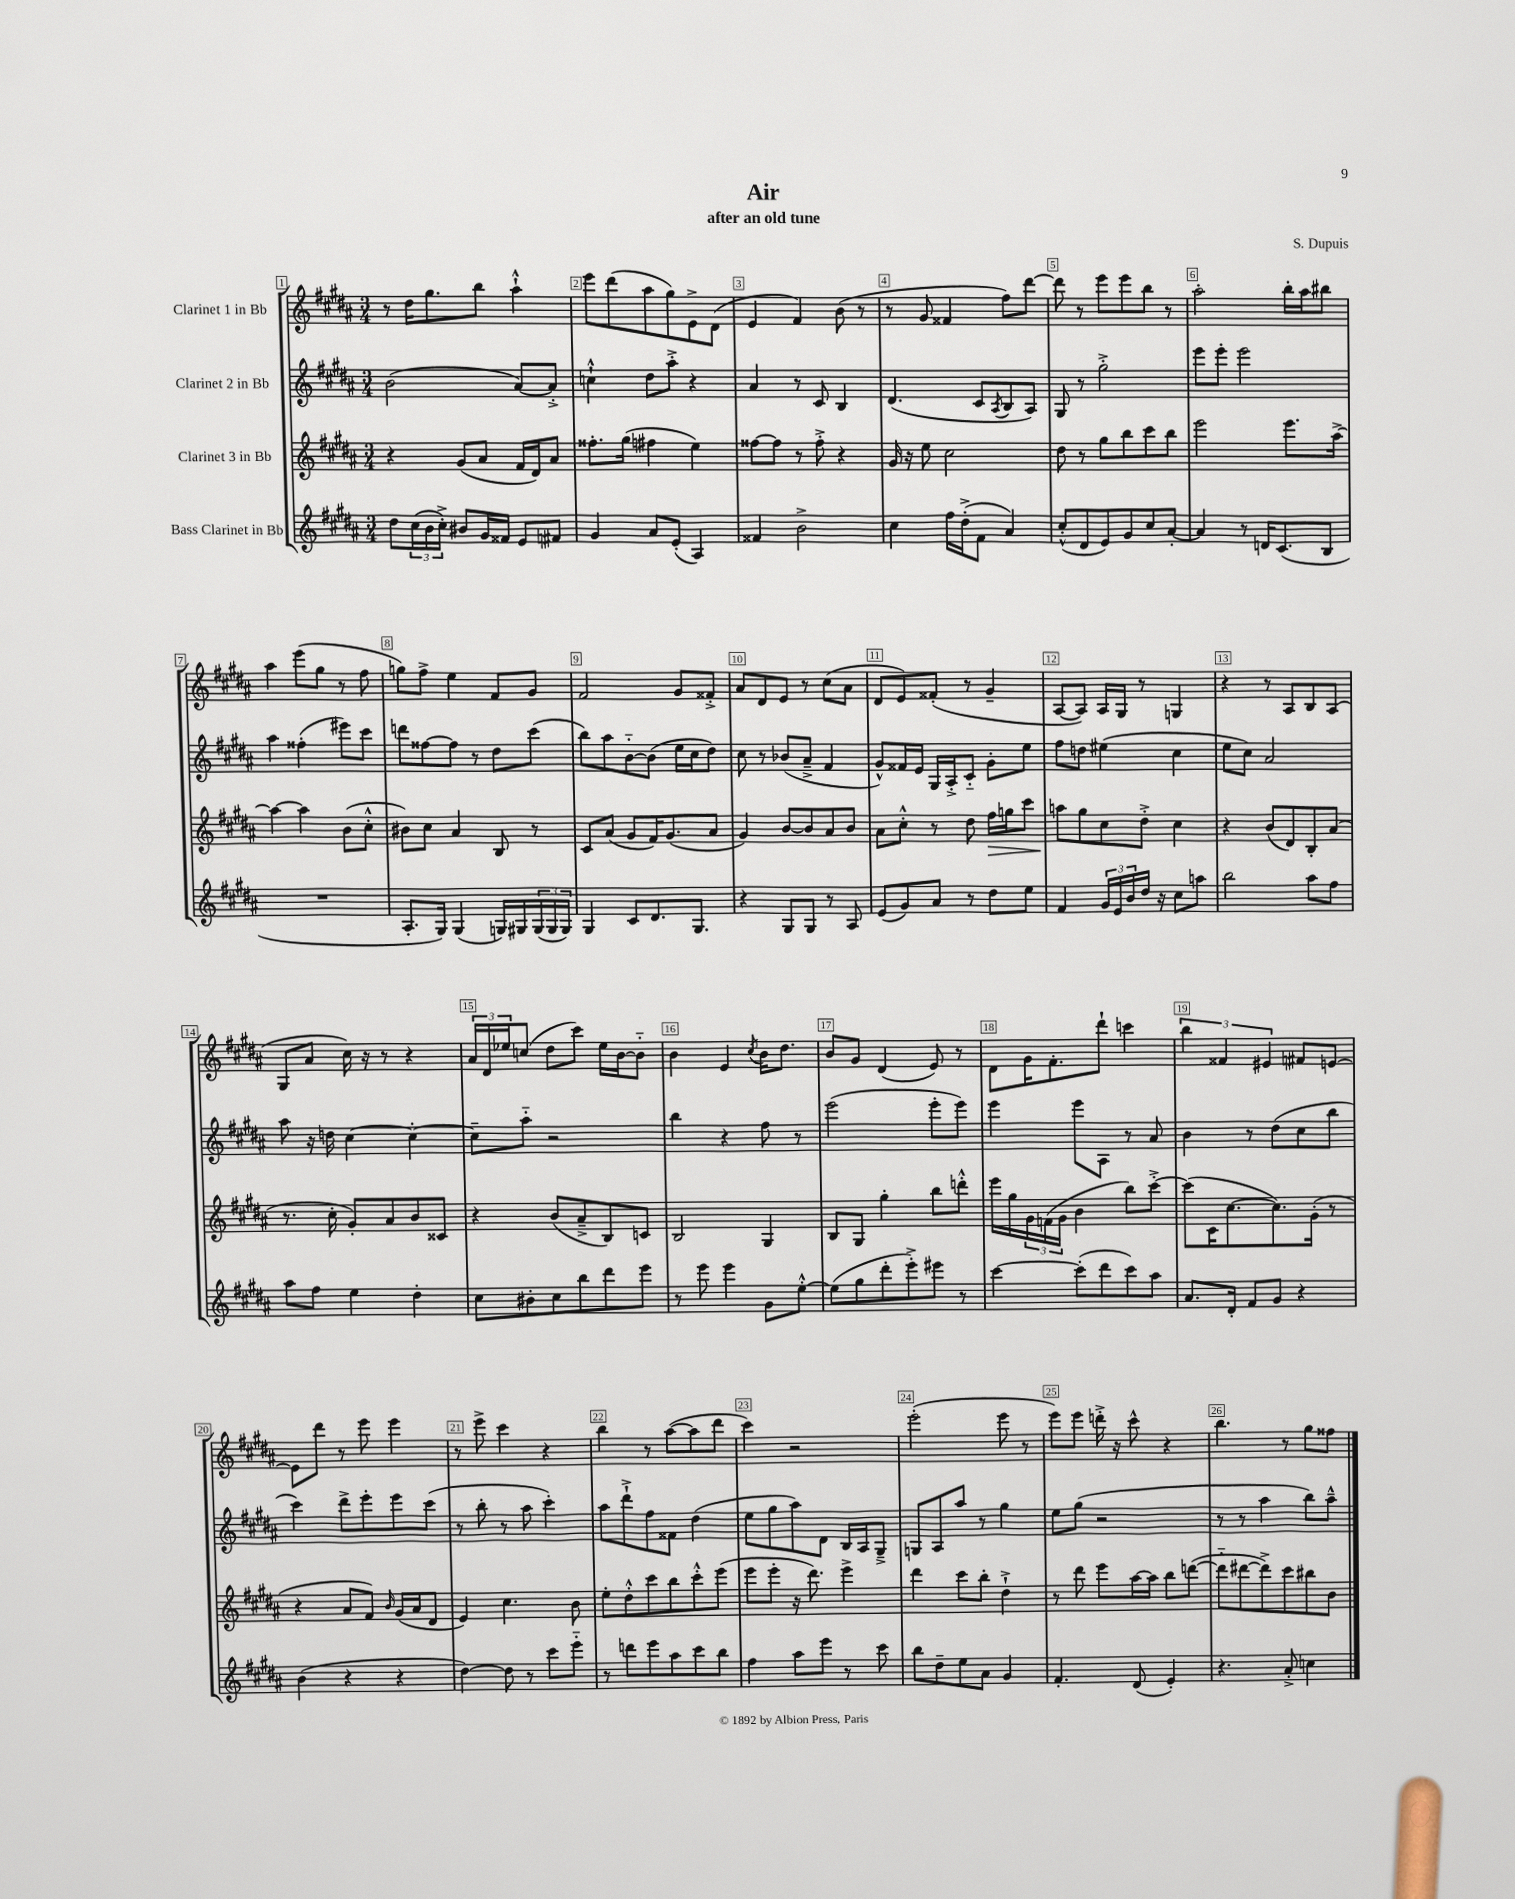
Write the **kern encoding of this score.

**kern	**kern	**kern	**kern
*staff4	*staff3	*staff2	*staff1
*clefG2	*clefG2	*clefG2	*clefG2
*k[f#c#g#d#a#]	*k[f#c#g#d#a#]	*k[f#c#g#d#a#]	*k[f#c#g#d#a#]
*M3/4	*M3/4	*M3/4	*M3/4
8dd#	4r	(2b	8r
(24cc#	.	.	16dd#
24b	.	.	.
.	.	.	8.gg#
24cc#'^)	.	.	.
8b#	(8g#	.	.
16g#	8a#	.	8bb
16f##	.	.	.
8e	16f#	[8a#)	4aa#`^^
.	16d#)	.	.
8f#	8a#	8a#'^]	.
=	=	=	=
4g#	8.ff##'	4cc`^^	8eee
.	.	.	(8ddd#
.	(16gg#	.	.
8a#	4ff#	8dd#	8aa#
(8e'	.	8aa#'^	8gg#)
4A#)	4ee)	4r	8e^
.	.	.	(8d#
=	=	=	=
4f##	[8ff##	4a#	4e
.	8ff##]	.	.
2b^	8r	8r	4f#)
.	8ff##'^	8c#	.
.	4r	4B	(8b
.	.	.	8r
=	=	=	=
4cc#	16g#	(4.d#	8r
.	16r	.	.
.	8ee	.	8g#
16ff#	2cc#	.	4f##
(16dd#'^	.	.	.
8f#	.	8c#	.
.	.	8qA#	.
4a#)	.	8B	8ff#)
.	.	8A#)	[8ddd#
=	=	=	=
(8cc#'^^	8dd#	8G#	8ddd#]
8d#	8r	8r	8r
8e)	8gg#	2gg#'^	8eee
8g#	8bb	.	8eee
8cc#	8ccc#	.	8bb
[8a#'	8bb	.	8r
=	=	=	=
4a#]	2eee	8eee	2aa#'
.	.	8eee'	.
8r	.	2eee	.
16d	.	.	.
(8.c#	.	.	.
.	8.eee	.	16bb'
.	.	.	16aa#
8B	.	.	8bb#
.	[16aa#^	.	.
=	=	=	=
2.r	4aa#_	4aa#	4aa#
.	4aa#]	(4ff##'	(8eee
.	.	.	8gg#
.	(8b	8eee#)	8r
.	8cc#'^^	8ccc#	8ff#
=	=	=	=
8.A#'	8b#)	8ddd	8gg)
.	8cc#	[8ff##	8ff#^
16G#)	.	.	.
(4G#	4a#	8ff##]	4ee
.	.	8r	.
16G)	8B	8dd#	8f#
16G#	.	.	.
(24G#	8r	(8ccc#	8g#
24G#	.	.	.
24G#)	.	.	.
=	=	=	=
4G#	8c#	8bb)	2f#
.	(8a#	8aa#	.
8c#	8g#	[8b'~	.
8.d#	16f#)	(8b]	.
.	(8.g#	.	.
.	.	16ee	8g#
8.G#	.	16cc#	.
.	8a#	8dd#)	8f##'^
=	=	=	=
4r	4g#)	8cc#	8a#
.	.	8r	8d#
8G#	[8b	(8b-	8e
8G#	8b]	8a#~^	8r
8r	8a#	4f#	(8cc#
8A#	8b	.	8a#
=	=	=	=
(8e	8a#	8g#^^)	8d#
8g#)	8cc#'^^	16f##	8e)
.	.	16e	.
8a#	8r	16G#	(8f##'
.	.	16A#'^	.
8r	8dd#	8c#'~	8r
8dd#	16ff#	8g#'	4g#~
.	16gg	.	.
8ee	8ccc#	8ee	.
=	=	=	=
4f#	8aa	8ff#	[8A#
.	8gg#	8dd	8A#])
24g#	8cc#	(4ee#	16A#
24e	.	.	.
.	.	.	16G#
24b	.	.	.
16dd#	8dd#'^	.	8r
16r	.	.	.
8cc#	4cc#	4cc#	4G
8aa	.	.	.
=	=	=	=
2bb	4r	8ee	4r
.	.	8cc#)	.
.	(8b	2a#	8r
.	8d#)	.	8A#
8aa#	8B'	.	8B
8ff#	(8a#	.	(8A#
=	=	=	=
8aa#	8.r	8aa#	8G#
8ff#	.	16r	8a#
.	16cc#'	16dd	.
4ee	8g#')	[4cc#	16cc#)
.	.	.	16r
.	8a#	.	8r
4dd#'	8b	4cc#'_	4r
.	8c##	.	.
=	=	=	=
8cc#	4r	8cc#~]	24a#
.	.	.	24d#
.	.	.	24ee-
8b#'	.	8aa#'~	(8cc
8cc#	(8b	2r	8dd#
8bb	8a#~^	.	8ccc#)
8ddd#	8B)	.	16ee-
.	.	.	[16b
8eee	8c	.	8b'~]
=	=	=	=
8r	2B	4bb	4b
8eee	.	.	.
4eee	.	4r	4e
.	.	.	8qcc#
8g#	4G#	8ff#	16b
.	.	.	8.dd#
[8ee'^^	.	8r	.
=	=	=	=
(8ee]	8B	(2eee	8b
8gg#	8G#	.	8g#
8ddd#'	4gg#'	.	(4d#
8eee'^)	.	.	.
8eee#	8bb	8eee'	8e)
8r	8ddd'^^	8eee)	8r
=	=	=	=
[4ccc#	16eee	4eee	8d#
.	16gg#	.	.
.	24g#	.	16g#
.	(24f	.	.
.	.	.	8.f#'
.	24g#	.	.
(8ccc#']	4b	8eee	.
8ddd#	.	8A#	8ddd#`
8ccc#)	8bb)	8r	4ccc
8aa#	[8ccc#'^	8a#	.
=	=	=	=
8.a#	(8ccc#]	4b	6bb
.	16c#	.	.
.	.	.	6f##
16d#'	[8.cc#	.	.
8f#	.	8r	.
.	.	.	6e#
8g#	8.cc#])	(8dd#	.
4r	.	8cc#	8f#
.	(16g#'	.	.
.	8r	8bb	[8e
=	=	=	=
(4b	4r	4ccc#)	8e]
.	.	.	8ddd#
4r	8a#	8ddd#^	8r
.	8f#)	8eee'	8eee
.	16qqb	.	.
4r	(16g#	8eee	4eee
.	16a#	.	.
.	8d#	(8ccc#	.
=	=	=	=
[4dd#)	4e)	8r	8r
.	.	8bb'	8eee^
8dd#]	4.cc#	8r	4ccc#
8r	.	8aa#	.
8ccc#	.	4ccc#')	4r
8eee'~	8b	.	.
=	=	=	=
8r	8ee'	8aa#	4bb
8ddd	8dd#'^^	8ddd#`^	.
8eee	8ccc#	8ff#	8r
8aa#	8bb	8f##	([8aa#
8ccc#	8ccc#'^^	(4dd#	8aa#]
8bb	(8eee	.	8ddd#
=	=	=	=
4ff#	8eee	8ee	4ccc#)
.	8eee'	8gg#	.
8aa#	16r	8aa#)	2r
.	8.ddd#)	.	.
8eee	.	8d#	.
8r	4eee^	16B	.
.	.	16A#	.
8ccc#	.	8G#~^	.
=	=	=	=
8bb	4ddd#	8G	(2eee'
8dd#~	.	8A#	.
8ee	8ccc#	8aa#	.
8a#	8bb'	8r	.
4g#	4dd#`^	4gg#	8eee
.	.	.	8r
=	=	=	=
4.f#'	8r	8ee	8eee)
.	8ddd#	(8gg#	8eee
.	8eee	2r	16ddd'^
.	.	.	16r
(8d#	[16aa#	.	8ccc#^^
.	16aa#]	.	.
4e')	8bb	.	4r
.	([8ddd	.	.
=	=	=	=
4.r	8ddd'~]	8r	4.bb
.	[8ddd#	8r	.
.	8ddd#^])	4aa#	.
8a#'^	8ccc#	.	8r
4cc	8bb#	8bb)	8gg#
.	8b	8aa#~^^	8ff##
==	==	==	==
*-	*-	*-	*-
